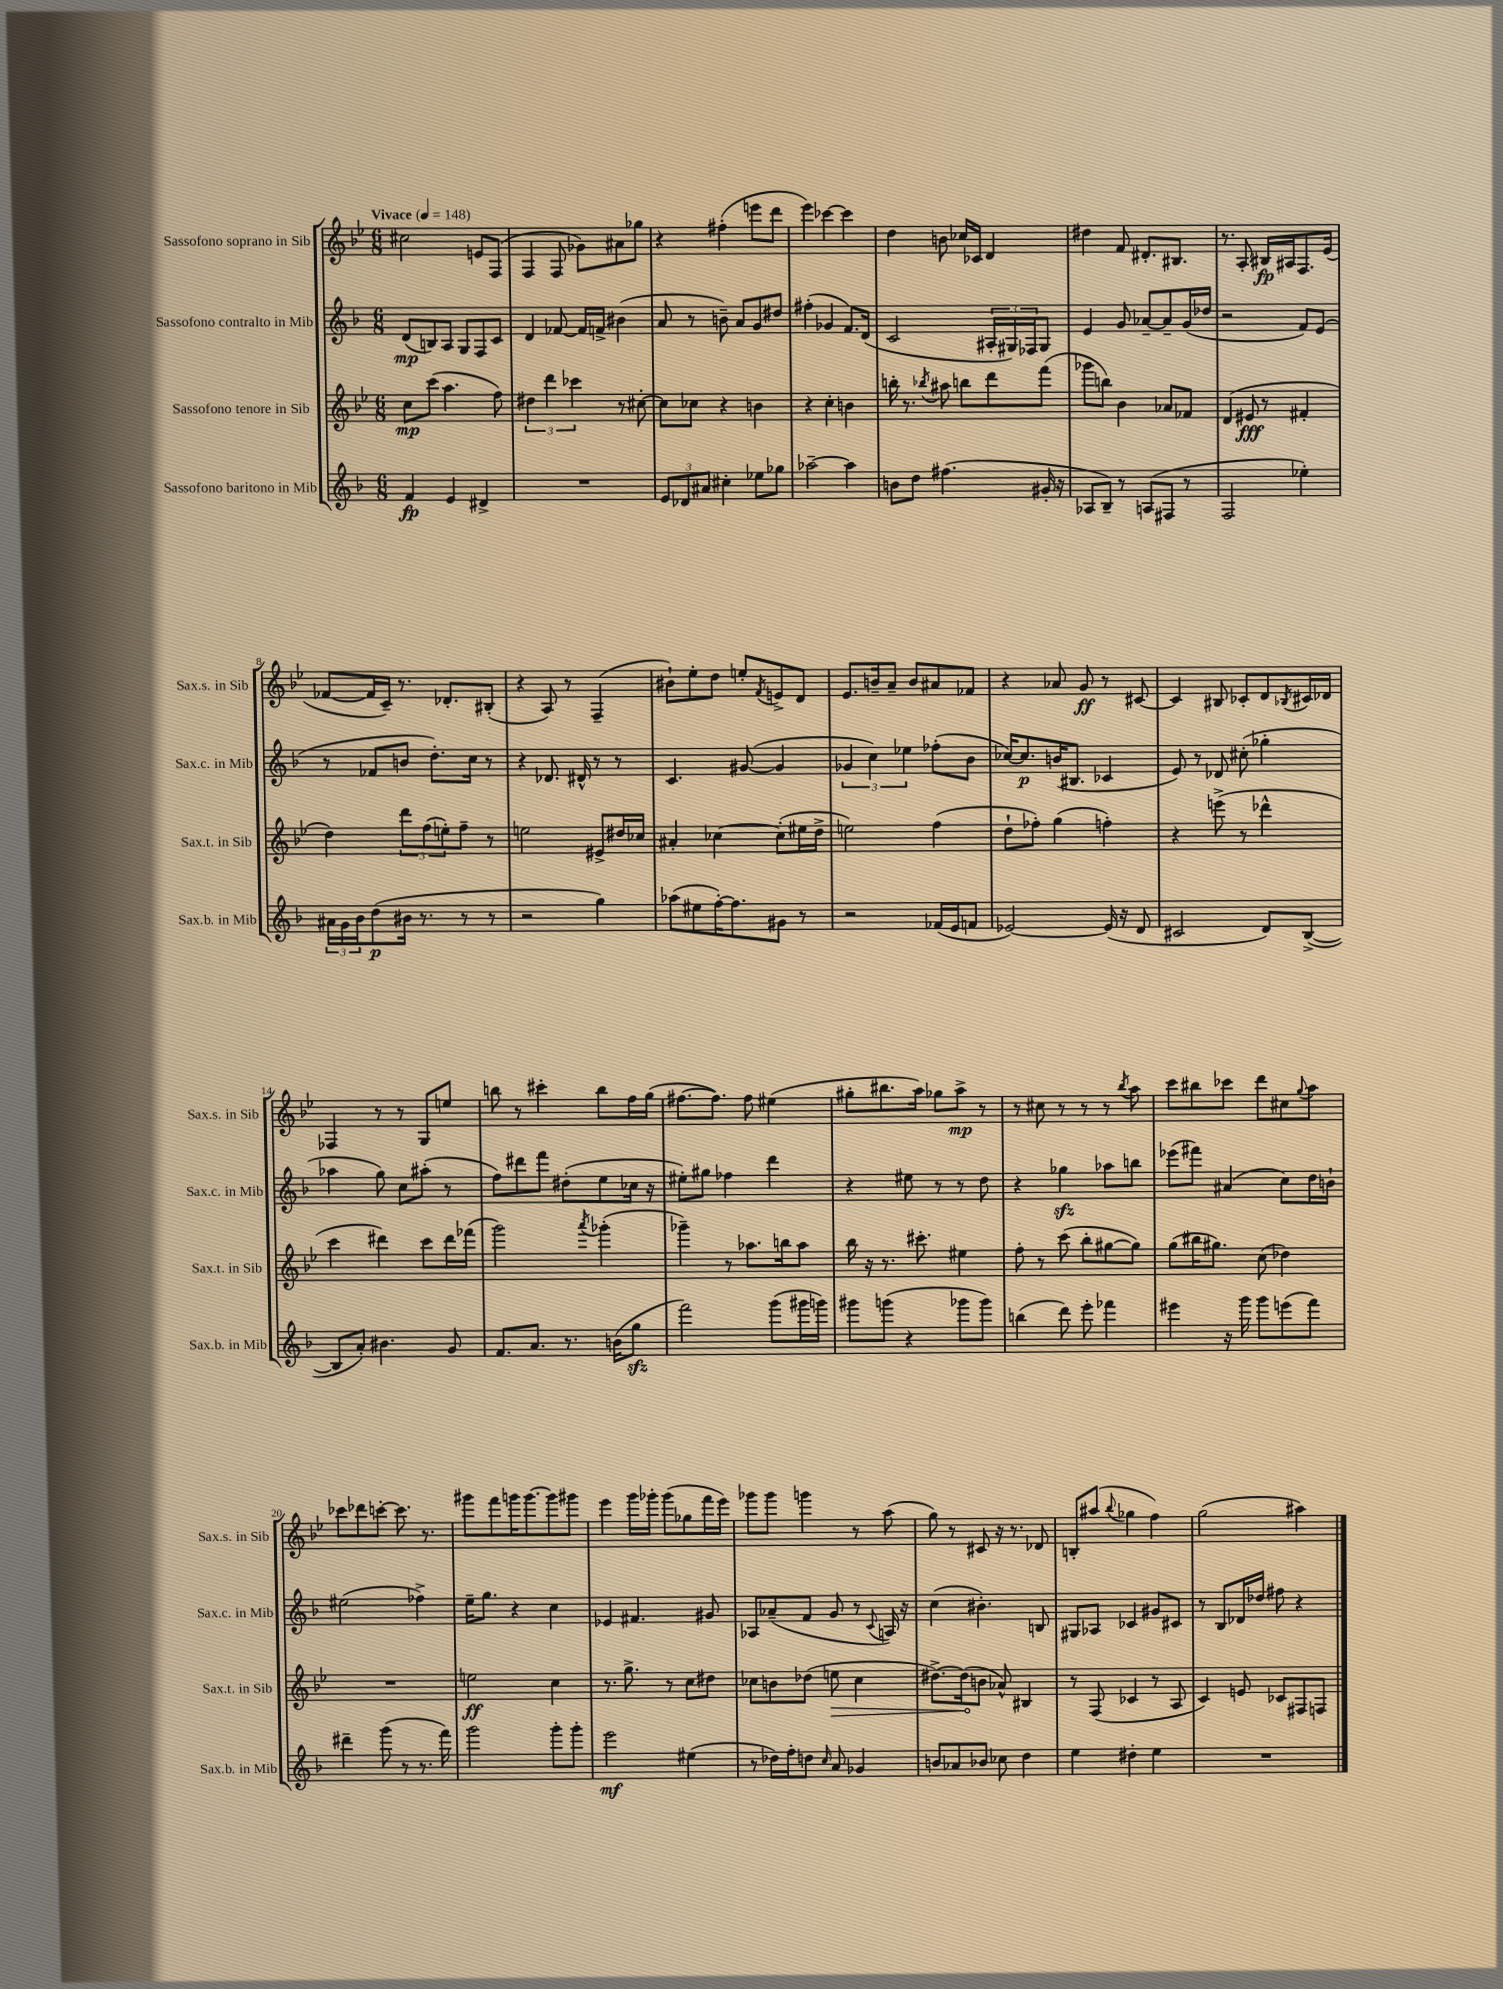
<<
\new StaffGroup <<
\new Staff = "s0" \with { instrumentName = "Sassofono soprano in Sib" shortInstrumentName = "Sax.s. in Sib" } {
    \clef treble \key bes \major \numericTimeSignature \time 6/8 \tempo "Vivace" 4 = 148
    cis''2 e'8 f8( |
    f4 f8 ges'8) ais'8 ges''8 |
    r4 fis''4-.( e'''8 d'''8 |
    ees'''4) ces'''4~ ces'''4 |
    d''4 b'8 ces''16 ces'16 d'4 |
    dis''4 f'8 dis'8.-. bis8. |
    r8. a8.-. bis16\fp ais16 f8. ees'16( |
    fes'8~ fes'16 c'16--) r8. des'8.-. bis8-.( |
    r4 a8) r8 f4--( |
    bis'8-!) ees''8-. d''8 e''8-. \acciaccatura { f'8 } e'8-> d'8 |
    ees'8. b'16-- a'8-- b'8 ais'8 fes'8 |
    r4 aes'8 g'8\ff r8 cis'8~ |
    cis'4 bis8 ces'8-. d'8 \acciaccatura { bes8 } cis'16 des'16 |
    fes4 r8 r8 g8 e''8 |
    b''8 r8 cis'''4-. b''8 f''16 g''16( |
    fis''8.~ fis''8.) fis''8 eis''4( |
    gis''8-. bis''8. a''16) ges''8 a''8->\mp r8 |
    r8 cis''8 r8 r8 r8 \acciaccatura { bes''8 } a''8 |
    c'''8 bis''8 ces'''8 d'''8 cis''8 \appoggiatura { g''8 } a''8 |
    ces'''8 des'''8 c'''8~-. c'''8. r8. |
    gis'''8 f'''8 g'''16 g'''8.~ g'''8 gis'''8 |
    ees'''4 g'''16 ges'''16-. ges'''8( ges''8 f'''16 ees'''16) |
    ges'''8 ges'''8 g'''4 r8 a''8( |
    g''8) r8 cis'8 r16 r8. des'8 |
    b8-. ais''8( \appoggiatura { bes''8 } ges''4 f''4) |
    g''2( ais''4) \bar "|." |
}
\new Staff = "s1" \with { instrumentName = "Sassofono contralto in Mib" shortInstrumentName = "Sax.c. in Mib" } {
    \clef treble \key f \major \numericTimeSignature \time 6/8
    d'8\mp( b8) a8 g8 f8 c'8 |
    d'4 fes'8~ fes'16 f'16-> bis'4( |
    a'8 r8 b'8--) a'8 g'8 dis''8 |
    fis''4-.( ges'4 f'8.) d'16( |
    c'2 \tuplet 3/2 { ais16-. gis16) fes16 } gis8 |
    e'4 g'8 aes'8~-- aes'8-- g'16( des''16 |
    r2 f'8) e'8( |
    r8 fes'8 b'8 d''8.-.) c''16 r8 |
    r4 des'8. dis'16-^ r8 r8 |
    c'4. gis'8~( gis'4 |
    \tuplet 3/2 { ges'4 c''4) ees''4 } fes''8-.( bes'8 |
    ces''16~) ces''8.\p b'16( bis8. ces'4 |
    e'8) r8 des'8 cis''8-.( ges''4-. |
    aes''4 g''8) c''8 ais''8-.( r8 |
    f''8) dis'''8 f'''8 dis''8-.( e''8 ces''16 r16 |
    eis''8-.) gis''8 fes''4 d'''4 |
    r4 eis''8 r8 r8 d''8 |
    r4 ges''4\sfz aes''8 b''8 |
    ees'''8( fis'''8) ais'4( c''8) d''16 b'16-! |
    eis''2( fes''4->) |
    e''16-- g''8. r4 c''4 |
    ees'4 fis'4. gis'8 |
    aes8 aes'8--( f'8 g'8 r8 \appoggiatura { c'8 } a16) r16 |
    c''4( bis'4.-.) b8 |
    gis8 aes8 ces'4 gis'8 cis'8 |
    r8 bes8 des'16 des''16 fis''8 r4 \bar "|." |
}
\new Staff = "s2" \with { instrumentName = "Sassofono tenore in Sib" shortInstrumentName = "Sax.t. in Sib" } {
    \clef treble \key bes \major \numericTimeSignature \time 6/8
    c''8\mp c'''8( a''4. f''8) |
    \tuplet 3/2 { dis''4 d'''4 ces'''4 } r8 cis''8~-. |
    cis''8 ces''8 r4 b'4 |
    r4 c''4-. b'4 |
    b''16-. r8. \acciaccatura { bes''8 } ais''8 b''8 d'''8 f'''8( |
    ges'''8 b''8) bes'4 aes'8 fes'8 |
    d'4( eis'8\fff r8 fis'4-. |
    d''4) \tuplet 3/2 { d'''8 f''8( e''8-.) } f''8-- r8 |
    e''2 eis'8-> dis''16 ces''16 |
    ais'4-. ces''4~ ces''8-.( eis''16 d''16-> |
    e''2) f''4( |
    d''8-! fes''8-.) g''4( f''4-.) |
    r4 e'''8->( r8 des'''4-^ |
    c'''4 dis'''4) c'''8 dis'''16 fes'''16( |
    g'''2) \acciaccatura { a'''8 } ges'''4-.( |
    ges'''4--) r8 aes''8. b''16 aes''8 |
    bes''16 r16 r8. cis'''8.-. eis''4 |
    f''8-. r8 c'''8( bes''8-. gis''8~ gis''8) |
    g''8( bis''16 gis''8.) c''8( des''4) |
    R2. |
    e''2\ff c''4 |
    r8. g''8.-> r8 c''8 dis''8 |
    ces''8 b'8 des''8( \once \override Hairpin.circled-tip = ##t e''8\> ces''4 |
    dis''8.~->) dis''16\!( b'8 aes'8-^) bis4 |
    r8 f8( ces'4 r8 a8 |
    c'4) e'8 ces'8 fis8 f8 \bar "|." |
}
\new Staff = "s3" \with { instrumentName = "Sassofono baritono in Mib" shortInstrumentName = "Sax.b. in Mib" } {
    \clef treble \key f \major \numericTimeSignature \time 6/8
    f'4\fp e'4 dis'4-> |
    R2. |
    \tuplet 3/2 { e'8 des'8 ais'8 } cis''4-. ees''8 ges''8 |
    aes''2~-- aes''4 |
    b'8 d''8 fis''4.( gis'16-. r16 |
    aes8 bes8--) r8 a8( fis8 r8 |
    f2 ees''4-.) |
    \tuplet 3/2 { ais'16 g'16 bes'16 } d''8\p( bis'16 r8. r8 r8 |
    r2 g''4) |
    aes''8( eis''8 f''16~-.) f''8. gis'8 r8 |
    r2 fes'16( e'16 f'8 |
    ees'2~) ees'16( r16 d'8 |
    cis'2 d'8) bes8~->( |
    bes8 a'8-.) bis'4. g'8 |
    f'8. a'8. r8. b'16( g''8\sfz |
    f'''2) g'''8( gis'''16 g'''16) |
    gis'''8 g'''8( r4 ges'''8 ges'''8) |
    b''4( d'''8) e'''8-. fes'''4 |
    eis'''4 r16 g'''16 g'''8 e'''8( f'''8) |
    dis'''4-- g'''8( r8 r8. f'''16) |
    g'''2 g'''8-. g'''8-. |
    e'''2\mf eis''4( |
    r8 des''16) f''16-. d''8 \grace { c''16 } a'8 ges'4 |
    b'8 aes'8 bes'8 ces''8 d''4 |
    e''4 dis''4-. e''4 |
    R2. \bar "|." |
}
>>
>>
